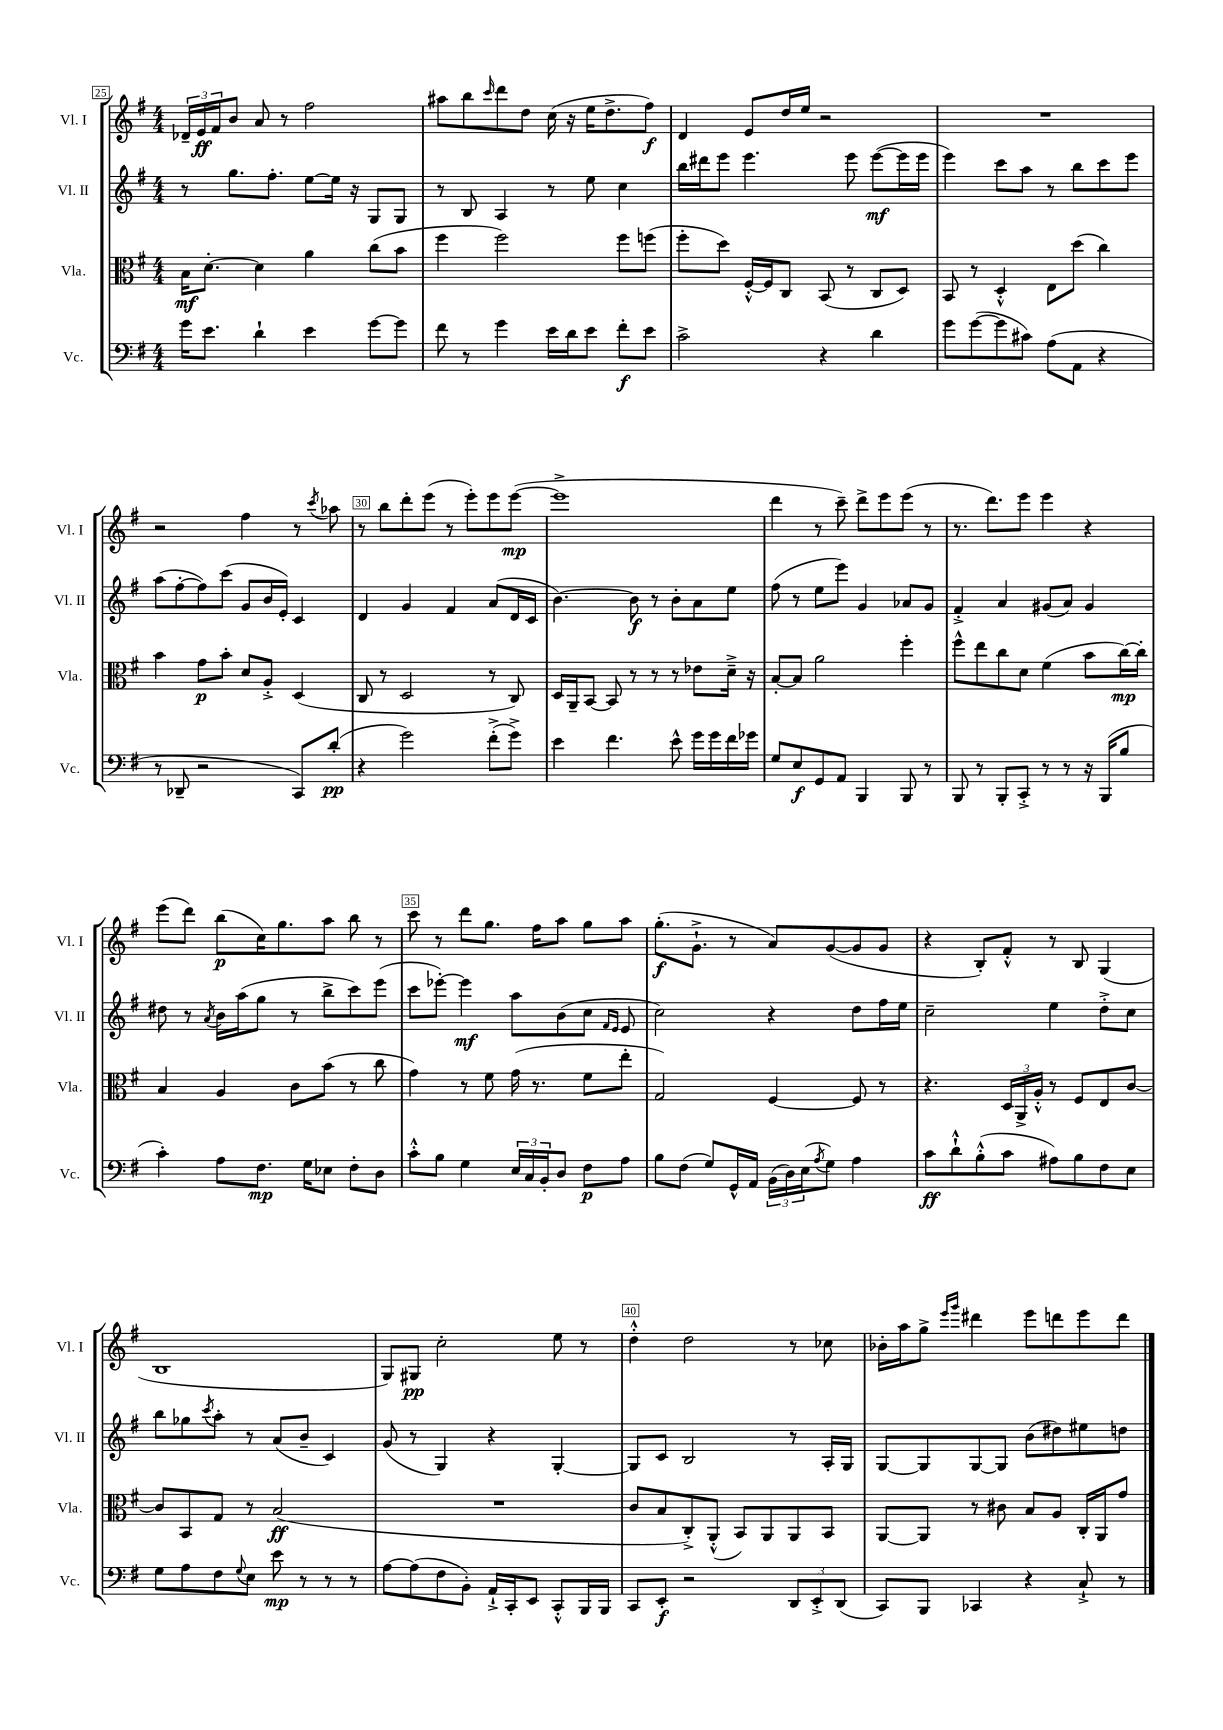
<<
\new StaffGroup <<
\new Staff = "s0" \with { instrumentName = "Vl. I" shortInstrumentName = "Vl. I" } {
    \clef treble \key g \major \numericTimeSignature \time 4/4
    \tuplet 3/2 { des'16-- e'16\ff fis'16 } b'8 a'8 r8 fis''2 |
    ais''8 b''8 \grace { c'''16 } d'''8 d''8 c''16( r16 e''16 d''8.-> fis''8\f) |
    d'4 e'8 d''16 e''16 r2 |
    R1 |
    r2 fis''4 r8 \acciaccatura { c'''8 } aes''8 |
    r8 b''8 d'''8-. e'''8( r8 e'''8-.) e'''8 e'''8~\mp( |
    e'''1-> |
    d'''4 r8 c'''8--) d'''8-> e'''8 e'''8( r8 |
    r8. d'''8.) e'''8 e'''4 r4 |
    e'''8( d'''8) b''8\p( c''16) g''8. a''8 b''8 r8 |
    c'''8 r8 d'''8 g''8. fis''16 a''8 g''8 a''8 |
    g''8.-.\f( g'8.-!-> r8 a'8) g'8~( g'8 g'8 |
    r4 b8-.) fis'8-.-^ r8 b8 g4( |
    b1 |
    g8) gis8\pp c''2-. e''8 r8 |
    d''4-.-^ d''2 r8 ces''8 |
    bes'16-. a''16 g''8-> \grace { e'''16 g'''16 } dis'''4 e'''8 d'''8 e'''8 d'''8 \bar "|." |
}
\new Staff = "s1" \with { instrumentName = "Vl. II" shortInstrumentName = "Vl. II" } {
    \clef treble \key g \major \numericTimeSignature \time 4/4
    r8 g''8. fis''8.-. e''8~ e''16 r16 g8 g8 |
    r8 b8 a4 r8 e''8 c''4 |
    b''16 dis'''16 e'''8 e'''4. e'''8 e'''8~\mf( e'''16 e'''16 |
    e'''4) c'''8 a''8 r8 b''8 c'''8 e'''8 |
    a''8( fis''8~-. fis''8) c'''8( g'8 b'16 e'16-.) c'4 |
    d'4 g'4 fis'4 a'8( d'16 c'16 |
    b'4.~) b'8\f r8 b'8-. a'8 e''8 |
    fis''8( r8 e''8 e'''8) g'4 aes'8 g'8 |
    fis'4-.-> a'4 gis'8( a'8) gis'4 |
    dis''8 r8 \acciaccatura { a'8 } b'16 a''16( g''8 r8 b''8-> c'''8) e'''8( |
    c'''8 ees'''8~-.) ees'''4\mf a''8 b'8( c''8 \grace { fis'16 e'16 } e'8 |
    c''2) r4 d''8 fis''16 e''16 |
    c''2-- e''4 d''8-.-> c''8 |
    b''8 ges''8 \acciaccatura { c'''8 } a''8-. r8 a'8( b'8-- c'4) |
    g'8( r8 g4) r4 g4~-. |
    g8 c'8 b2 r8 a16-. g16 |
    g8~ g8 g8~ g8 b'8( dis''8) eis''8 d''8 \bar "|." |
}
\new Staff = "s2" \with { instrumentName = "Vla." shortInstrumentName = "Vla." } {
    \clef alto \key g \major \numericTimeSignature \time 4/4
    b16\mf d'8.~-. d'4 a'4 c''8( b'8 |
    fis''4 fis''2) fis''8 f''8( |
    fis''8-. d''8) fis16~-.-^ fis16 c8 b,8( r8 c8 d8) |
    b,8 r8 d4-.-^ e8 d''8( c''4) |
    b'4 g'8\p b'8-. d'8 a8-.-> d4( |
    c8 r8 d2 r8 c8) |
    d16 a,16-- b,8~ b,8 r8 r8 r8 ees'8 d'16---> r16 |
    b8~-. b8 a'2 fis''4-. |
    fis''8-^ e''8 c''8 d'8 fis'4( b'8 c''16~\mp) c''16-. |
    b4 a4 c'8 b'8( r8 c''8 |
    g'4) r8 fis'8 g'16( r8. fis'8 e''8-. |
    g2) fis4~ fis8 r8 |
    r4. \tuplet 3/2 { d16 a,16-> a16-.-^ } r8 fis8 e8 c'8~ |
    c'8 b,8 g8 r8 b2\ff( |
    R1 |
    c'8 b8 c8-.->) a,8-.-^( b,8) a,8 a,8 b,8 |
    a,8~ a,8 r8 cis'8 b8 a8 c16-. a,16 g'8 \bar "|." |
}
\new Staff = "s3" \with { instrumentName = "Vc." shortInstrumentName = "Vc." } {
    \clef bass \key g \major \numericTimeSignature \time 4/4
    g'16 e'8. d'4-! e'4 g'8~ g'8 |
    fis'8 r8 g'4 e'16 d'16 e'8 fis'8-.\f e'8 |
    c'2-> r4 d'4 |
    g'8 g'8~( g'8 cis'8) a8( a,8 r4 |
    r8 des,8-- r2 c,8) d'8-.\pp( |
    r4 g'2) fis'8-.->( g'8->) |
    e'4 fis'4. e'8-^ g'16 g'16 fis'16 ges'16 |
    g8 e8\f g,8 a,8 b,,4 b,,8 r8 |
    b,,8 r8 b,,8-. c,8-.-> r8 r8 r16 b,,16( b8 |
    c'4-.) a8 fis8.\mp g16 ees8 fis8-. d8 |
    c'8-.-^ b8 g4 \tuplet 3/2 { e16 c16 b,16-. } d8 fis8\p a8 |
    b8 fis8( g8) g,16-^ a,16 \tuplet 3/2 { b,16( d16) e16( } \acciaccatura { a8 } g8) a4 |
    c'8\ff d'8-!-^ b8-.-^( c'8 ais8) b8 fis8 e8 |
    g8 a8 fis8 \appoggiatura { g8 } e8 e'8\mp r8 r8 r8 |
    a8~ a8( fis8 b,8-.) a,16-!-> c,16-. e,8 c,8-.-^ b,,16 b,,16 |
    c,8 e,8-.\f r2 \tuplet 3/2 { d,8 e,8-.-> d,8( } |
    c,8) b,,8 ces,4 r4 c8-!-> r8 \bar "|." |
}
>>
>>
\layout { \context { \Score currentBarNumber = #25 \override BarNumber.break-visibility = ##(#f #t #t) barNumberVisibility = #(every-nth-bar-number-visible 5) \override BarNumber.stencil = #(make-stencil-boxer 0.1 0.3 ly:text-interface::print) } }
